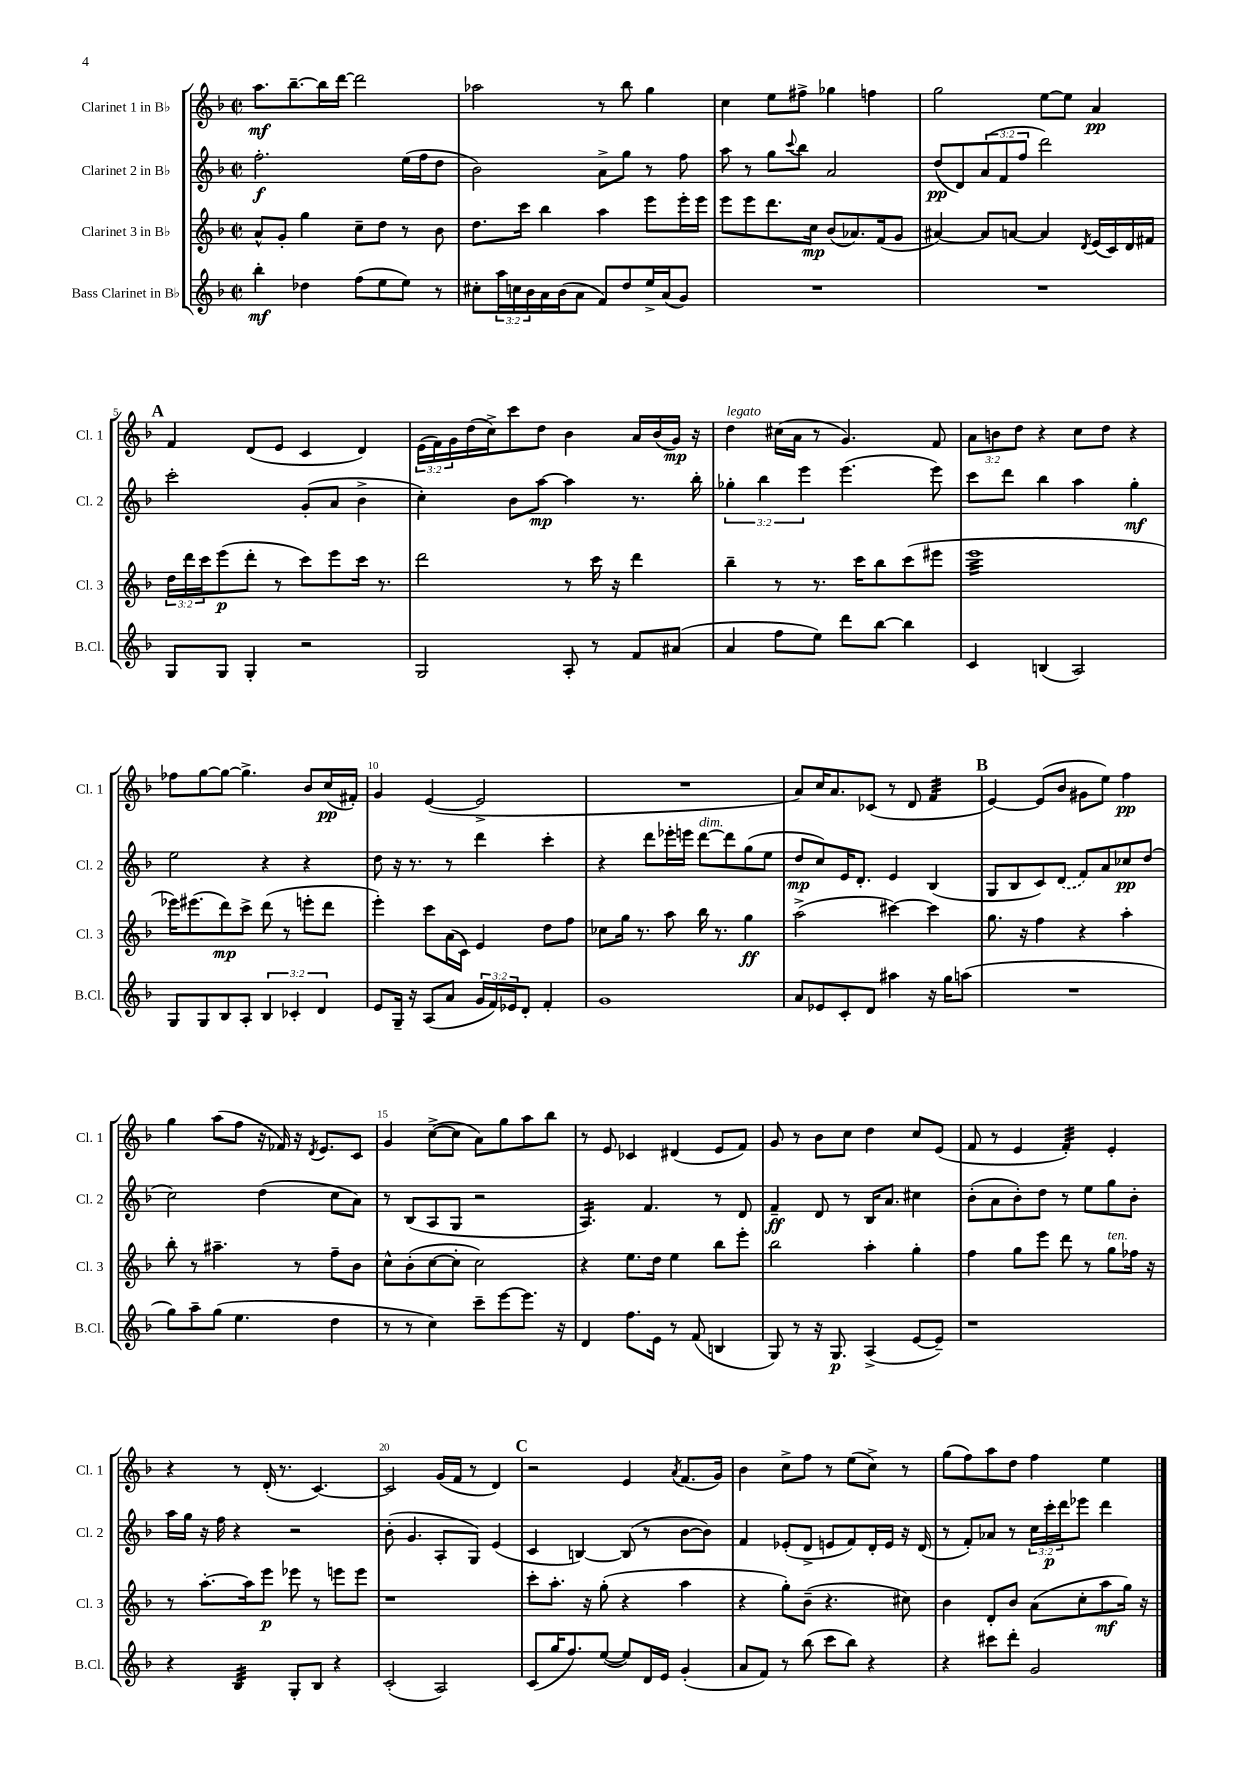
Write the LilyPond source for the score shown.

<<
\new StaffGroup <<
\new Staff = "s0" \with { instrumentName = "Clarinet 1 in Bb" shortInstrumentName = "Cl. 1" } {
    \clef treble \key f \major \defaultTimeSignature \time 2/2 \override Staff.TupletNumber.text = #tuplet-number::calc-fraction-text
    a''8.\mf bes''8.~-- bes''16 d'''16~ d'''2 |
    aes''2 r8 bes''8 g''4 |
    c''4 e''8 fis''8-> ges''4 f''4 |
    g''2 e''8~ e''8 a'4\pp |
    \mark \markup { \bold "A" } f'4 d'8( e'8 c'4 d'4) |
    \tuplet 3/2 { e'16( f'16) g'16 } d''16( c''16->) c'''8 d''8 bes'4 a'16 bes'16( g'16\mp) r16 |
    d''4^\markup { \italic "legato" } cis''16( a'16 r8 g'4.) f'8 |
    \tuplet 3/2 { a'8 b'8 d''8 } r4 c''8 d''8 r4 |
    fes''8 g''8~ g''8~ g''4.-> bes'8 c''16\pp( fis'16-.) |
    g'4 e'4~( e'2-> |
    R1 |
    a'8) c''16 a'8. ces'8( r8 d'8 f'4:32 |
    \mark \markup { \bold "B" } e'4~) e'8( bes'8 gis'8 e''8) f''4\pp |
    g''4 a''8( f''8 r16 fes'16) r16 \acciaccatura { d'8 } e'8. c'8 |
    g'4 c''8~->( c''8 a'8) g''8 a''8 bes''8 |
    r8 e'8 ces'4 dis'4( e'8 f'8) |
    g'8 r8 bes'8 c''8 d''4 c''8 e'8( |
    f'8 r8 e'4 f'4:32-.) e'4-. |
    r4 r8 d'16-.( r8. c'4.~) |
    c'2 g'16( f'16 r8 d'4) |
    \mark \markup { \bold "C" } r2 e'4 \acciaccatura { a'8 } f'8.( g'16) |
    bes'4 c''8-> f''8 r8 e''8( c''8->) r8 |
    g''8( f''8) a''8 d''8 f''4 e''4 \bar "|." |
}
\new Staff = "s1" \with { instrumentName = "Clarinet 2 in Bb" shortInstrumentName = "Cl. 2" } {
    \clef treble \key f \major \defaultTimeSignature \time 2/2 \override Staff.TupletNumber.text = #tuplet-number::calc-fraction-text
    f''2.-.\f e''16( f''16 d''8 |
    bes'2) a'8-> g''8 r8 f''8 |
    a''8 r8 g''8 \appoggiatura { c'''8 } bes''8 a'2 |
    d''8\pp( d'8) \tuplet 3/2 { a'8( f'8 f''8 } d'''2) |
    \mark \markup { \bold "A" } c'''2-. g'8-.( a'8 bes'4-> |
    c''4-.) bes'8 a''8~\mp a''4 r8. bes''16-. |
    \tuplet 3/2 { ges''4-. bes''4 e'''4 } e'''4.( e'''8) |
    c'''8 d'''8 bes''4 a''4 g''4-.\mf |
    e''2 r4 r4 |
    d''8 r16 r8. r8 d'''4 c'''4-. |
    r4 d'''8 ees'''16-. e'''16 d'''8~^\markup { \italic "dim." } d'''8 g''8( e''8 |
    d''8\mp c''8) e'16 d'8.-. e'4 bes4( |
    \mark \markup { \bold "B" } g8 bes8 c'8) \once \slurDashed d'8( f'8) a'8 ces''8\pp d''8( |
    c''2) d''4( c''8 a'8) |
    r8 bes8( a8 g8 r2 |
    a4.:16) f'4. r8 d'8 |
    f'4--\ff d'8 r8 bes16 a'8. cis''4 |
    bes'8-.( a'8 bes'8-.) d''8 r8 e''8 g''8 bes'8-. |
    a''16 g''16 r16 f''16 r4 r2 |
    bes'8-.( g'4. a8-. g8) e'4( |
    \mark \markup { \bold "C" } c'4 b4~) b8( r8 bes'8~ bes'8) |
    f'4 ees'8-.( d'8-> e'8 f'8) d'16-. e'16 r16 d'16( |
    r8 f'8-.) aes'8 r8 \tuplet 3/2 { c''16 c'''16-.\p d'''16 } ees'''8 d'''4 \bar "|." |
}
\new Staff = "s2" \with { instrumentName = "Clarinet 3 in Bb" shortInstrumentName = "Cl. 3" } {
    \clef treble \key f \major \defaultTimeSignature \time 2/2 \override Staff.TupletNumber.text = #tuplet-number::calc-fraction-text
    a'8-^ g'8-. g''4 c''8-- d''8 r8 bes'8 |
    d''8. c'''16 bes''4 a''4 e'''8 e'''16-. e'''16 |
    e'''8 e'''8 d'''8. c''16\mp bes'8( aes'8.) f'16( g'8 |
    ais'4~) ais'8 a'8~ a'4 \acciaccatura { d'8 } e'16( c'16) d'16 fis'16 |
    \mark \markup { \bold "A" } \tuplet 3/2 { d''16 d'''16 c'''16 } e'''8\p( d'''8-. r8 c'''8) e'''8 c'''16 r8. |
    d'''2 r8 c'''16 r16 d'''4 |
    bes''4-- r8 r8. c'''16 bes''8 c'''8( eis'''8 |
    e'''1:32 |
    ees'''16) eis'''8.( d'''8\mp) c'''8-> d'''8( r8 e'''8-. d'''8 |
    e'''4-.) c'''8 a'16( c'16) e'4 d''8 f''8 |
    ces''8 g''16 r8. a''8 bes''16 r8. g''4\ff |
    a''2->( cis'''4~) cis'''4 |
    \mark \markup { \bold "B" } g''8. r16 f''4 r4 a''4-. |
    bes''8-. r8 ais''4.-- r8 f''8-- bes'8 |
    c''8-^ bes'8-.( c''8~ c''8-. c''2) |
    r4 e''8. d''16 e''4 bes''8 e'''8-. |
    bes''2 a''4-. g''4-. |
    f''4 g''8 e'''8 d'''8 r8 g''8^\markup { \italic "ten." } fes''16 r16 |
    r8 a''8.~-. a''16 e'''8\p ees'''8 r8 e'''8 e'''8 |
    r1 |
    \mark \markup { \bold "C" } c'''8-. a''8.-. r16 g''8-.( r4 a''4 |
    r4 g''8-.) bes'8--( r4. cis''8) |
    bes'4 d'8-. bes'8 a'8( c''8-. a''8\mf g''16) r16 \bar "|." |
}
\new Staff = "s3" \with { instrumentName = "Bass Clarinet in Bb" shortInstrumentName = "B.Cl." } {
    \clef treble \key f \major \defaultTimeSignature \time 2/2 \override Staff.TupletNumber.text = #tuplet-number::calc-fraction-text
    bes''4-.\mf des''4 f''8( e''8 e''8) r8 |
    cis''8-. \tuplet 3/2 { a''16 c''16 bes'16 } a'16 bes'16( a'8 f'8) d''8 e''16-> a'16( g'8) |
    R1 |
    R1 |
    \mark \markup { \bold "A" } g8 g8 g4-. r2 |
    g2 a8-. r8 f'8 ais'8( |
    a'4 f''8 e''8) d'''8 bes''8~ bes''4 |
    c'4 b4( a2) |
    g8 g8 bes8 a8-. \tuplet 3/2 { bes4 ces'4-. d'4 } |
    e'8 g16-- r16 a8( a'8 \tuplet 3/2 { g'16 f'16) ees'16 } d'8-. f'4-. |
    g'1 |
    a'8 ees'8 c'8-. d'8 ais''4 r16 g''16 a''8( |
    \mark \markup { \bold "B" } R1 |
    g''8) a''8-- g''8( e''4. d''4 |
    r8 r8 c''4) c'''8-- e'''8~ e'''8. r16 |
    d'4 f''8. e'16 r8 f'8( b4 |
    g8) r8 r16 g8.\p a4->( e'8~ e'8--) |
    r1 |
    r4 bes4:32 g8-. bes8 r4 |
    c'2-.( a2) |
    \mark \markup { \bold "C" } c'8( g''16 f''8.) e''8~( e''8) d'16 e'16 g'4-.( |
    a'8 f'8) r8 bes''8( c'''8 bes''8) r4 |
    r4 cis'''8 d'''8-. g'2 \bar "|." |
}
>>
>>
\layout { \context { \Score \override BarNumber.break-visibility = ##(#f #t #t) barNumberVisibility = #(every-nth-bar-number-visible 5) } }
